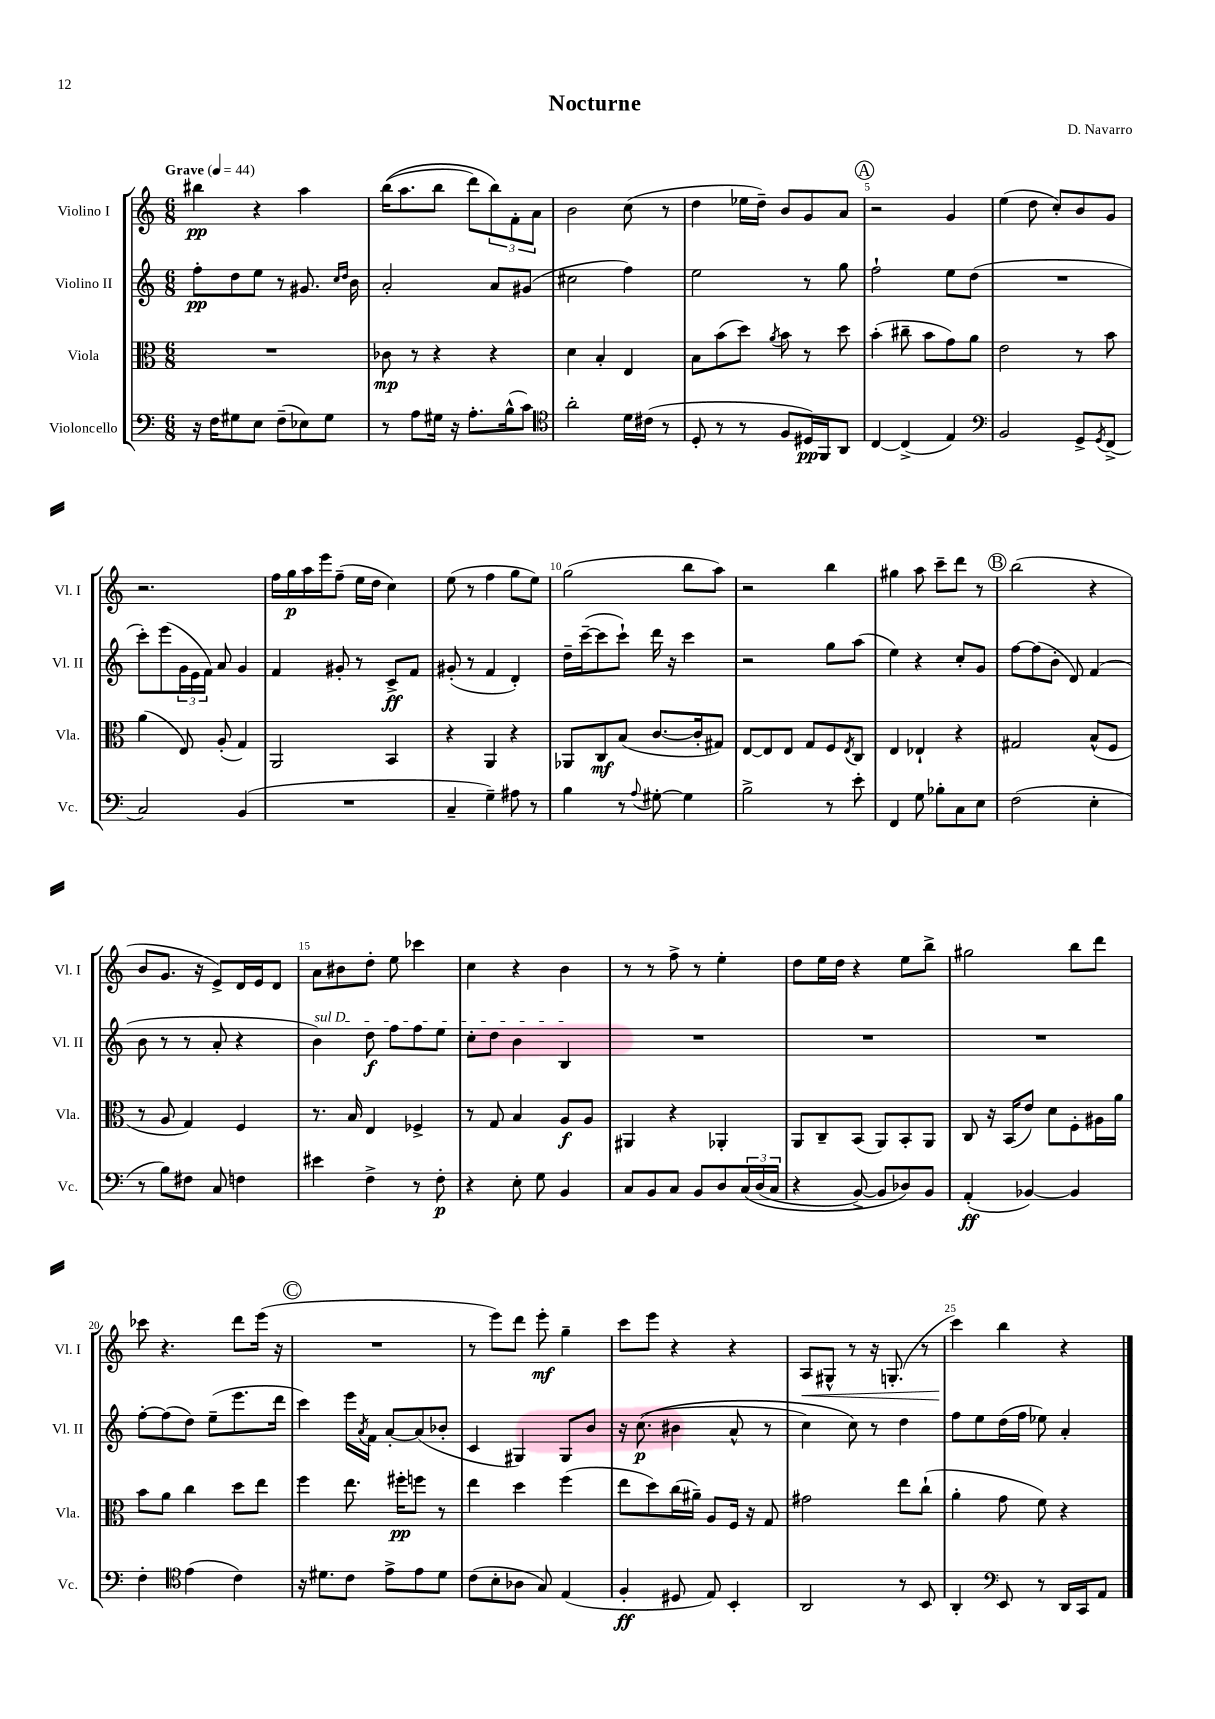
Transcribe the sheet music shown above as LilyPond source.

\header { title = "Nocturne" composer = "D. Navarro" }
<<
\new StaffGroup <<
\new Staff = "s0" \with { instrumentName = "Violino I" shortInstrumentName = "Vl. I" } {
    \clef treble \key c \major \numericTimeSignature \time 6/8 \tempo "Grave" 4 = 44
    bis''4\pp r4 a''4 |
    b''16(\( a''8. b''8 d'''8) \tuplet 3/2 { b''8\) f'8-. a'8 } |
    b'2 c''8( r8 |
    d''4 ees''16 d''16--) b'8 g'8 a'8 |
    \mark \markup { \circle "A" } r2 g'4 |
    e''4( d''8 c''8-.) b'8 g'8 |
    r2. |
    f''16 g''16\p a''16 e'''16 f''8--( e''16 d''16 c''4) |
    e''8( r8 f''4 g''8 e''8) |
    g''2( b''8 a''8) |
    r2 b''4 |
    gis''4 a''8 c'''8-- d'''8 r8 |
    \mark \markup { \circle "B" } b''2( r4 |
    b'8 g'8. r16 e'8->) d'16 e'16 d'8 |
    a'8 bis'8 d''8-. e''8 ces'''4 |
    c''4 r4 b'4 |
    r8 r8 f''8-> r8 e''4-. |
    d''8 e''16 d''16 r4 e''8 b''8-> |
    gis''2 b''8 d'''8 |
    ces'''8 r4. d'''8 e'''16( r16 |
    \mark \markup { \circle "C" } R2. |
    r8 e'''8) d'''8 e'''8-.\mf g''4-- |
    c'''8 e'''8 r4 r4 |
    a8\< gis8-^ r8 r16 g8.-.( r8 |
    c'''4\!) b''4 r4 \bar "|." |
}
\new Staff = "s1" \with { instrumentName = "Violino II" shortInstrumentName = "Vl. II" } {
    \clef treble \key c \major \numericTimeSignature \time 6/8
    f''8-.\pp d''8 e''8 r8 gis'8. \grace { c''16 d''16 } b'16 |
    a'2-. a'8 gis'8( |
    cis''2 f''4) |
    e''2 r8 g''8 |
    \mark \markup { \circle "A" } f''2-! e''8 d''8( |
    R2. |
    c'''8-.) e'''8( \tuplet 3/2 { g'16 e'16 f'16) } a'8 g'4 |
    f'4 gis'8-. r8 c'8->\ff f'8 |
    gis'8-.( r8 f'4 d'4-.) |
    d''16-- c'''16~--( c'''8 c'''8-!) d'''16 r16 c'''4 |
    r2 g''8 a''8( |
    e''4) r4 c''8-. g'8 |
    \mark \markup { \circle "B" } f''8~ f''8( b'8-. d'8) f'4( |
    b'8 r8 r8 a'8-. r4 |
    \once \override TextSpanner.bound-details.left.text = \markup { \italic "sul D" } b'4\startTextSpan) d''8\f f''8 f''8 e''8 |
    c''8-. d''8 b'4 b4\stopTextSpan |
    R2. |
    R2. |
    R2. |
    f''8~-. f''8( d''8) e''8--( e'''8. d'''16 |
    \mark \markup { \circle "C" } c'''4) e'''16 \acciaccatura { a'8 } f'16 a'8~-. a'8( bes'8-. |
    c'4 gis4) gis8 b'8 |
    r16 c''8.\p(\( bis'4 a'8-^ r8 |
    c''4) c''8\) r8 d''4 |
    f''8 e''8 d''16( f''16 ees''8) a'4-. \bar "|." |
}
\new Staff = "s2" \with { instrumentName = "Viola" shortInstrumentName = "Vla." } {
    \clef alto \key c \major \numericTimeSignature \time 6/8
    R2. |
    ces'8\mp r8 r4 r4 |
    d'4 b4-. e4 |
    b8 b'8( d''8) \acciaccatura { a'8 } b'8 r8 d''8 |
    \mark \markup { \circle "A" } b'4-.( cis''8-- b'8 g'8) a'8 |
    e'2 r8 b'8 |
    a'4( e8) a8-.( g4) |
    a,2 b,4 |
    r4 a,4 r4 |
    aes,8 c8\mf b8( c'8.~ c'16-. gis8) |
    e8~ e8 e8 g8 f8 \acciaccatura { e8 } c8 |
    e4 ees4-! r4 |
    \mark \markup { \circle "B" } gis2 b8-^( f8 |
    r8 a8 g4) f4 |
    r8. b16 e4 fes4-> |
    r8 g8 b4 a8\f a8 |
    ais,4 r4 aes,4-. |
    a,8 c8-- b,8( a,8) b,8-. a,8 |
    c8 r16 b,16( e'8) d'8 f8-. ais16 a'16 |
    b'8 a'8 c''4 d''8 e''8 |
    \mark \markup { \circle "C" } f''4 e''8. fis''16-.\pp f''8 r8 |
    e''4 d''4 f''4( |
    e''8 d''8) c''16( ais'16--) a8 f16 r16 g8 |
    gis'2 e''8 c''8-!( |
    a'4-. g'8 f'8) r4 \bar "|." |
}
\new Staff = "s3" \with { instrumentName = "Violoncello" shortInstrumentName = "Vc." } {
    \clef bass \key c \major \numericTimeSignature \time 6/8
    r16 f16 gis8 e8 f8--( ees8) gis8 |
    r8 a8 gis16 r16 a8.-. b16-^( c'8) |
    \clef tenor a'2-. d'16 cis'16( r8 |
    d8-. r8 r8 f8 dis16\pp) f,16 a,8 |
    \mark \markup { \circle "A" } c4~ c4->( e4) |
    \clef bass b,2 g,8-> \acciaccatura { g,8 } f,8->( |
    c2) b,4( |
    R2. |
    c4-- g4--) ais8 r8 |
    b4 r8 \appoggiatura { a8 } gis8~-. gis4 |
    b2-> r8 e'8-. |
    f,4 g8 bes8-. c8 e8 |
    \mark \markup { \circle "B" } f2( e4-. |
    r8 b8) fis8 c8 f4 |
    eis'4 f4-> r8 f8-.\p |
    r4 e8-. g8 b,4 |
    c8 b,8 c8 b,8 d8 \tuplet 3/2 { c16\( d16( c16 } |
    r4 b,8~->) b,8 des8\) b,8 |
    a,4-.\ff( bes,4~) bes,4 |
    f4-. \clef tenor e'4( c'4) |
    \mark \markup { \circle "C" } r16 dis'8. c'8 e'8-> e'8 dis'8 |
    c'8( b8-. aes8 g8) e4( |
    f4-.\ff dis8 e8) b,4-. |
    a,2 r8 b,8 |
    a,4-. \clef bass e,8 r8 d,16 c,16 a,8 \bar "|." |
}
>>
>>
\layout { \context { \Score \override BarNumber.break-visibility = ##(#f #t #t) barNumberVisibility = #(every-nth-bar-number-visible 5) } }
